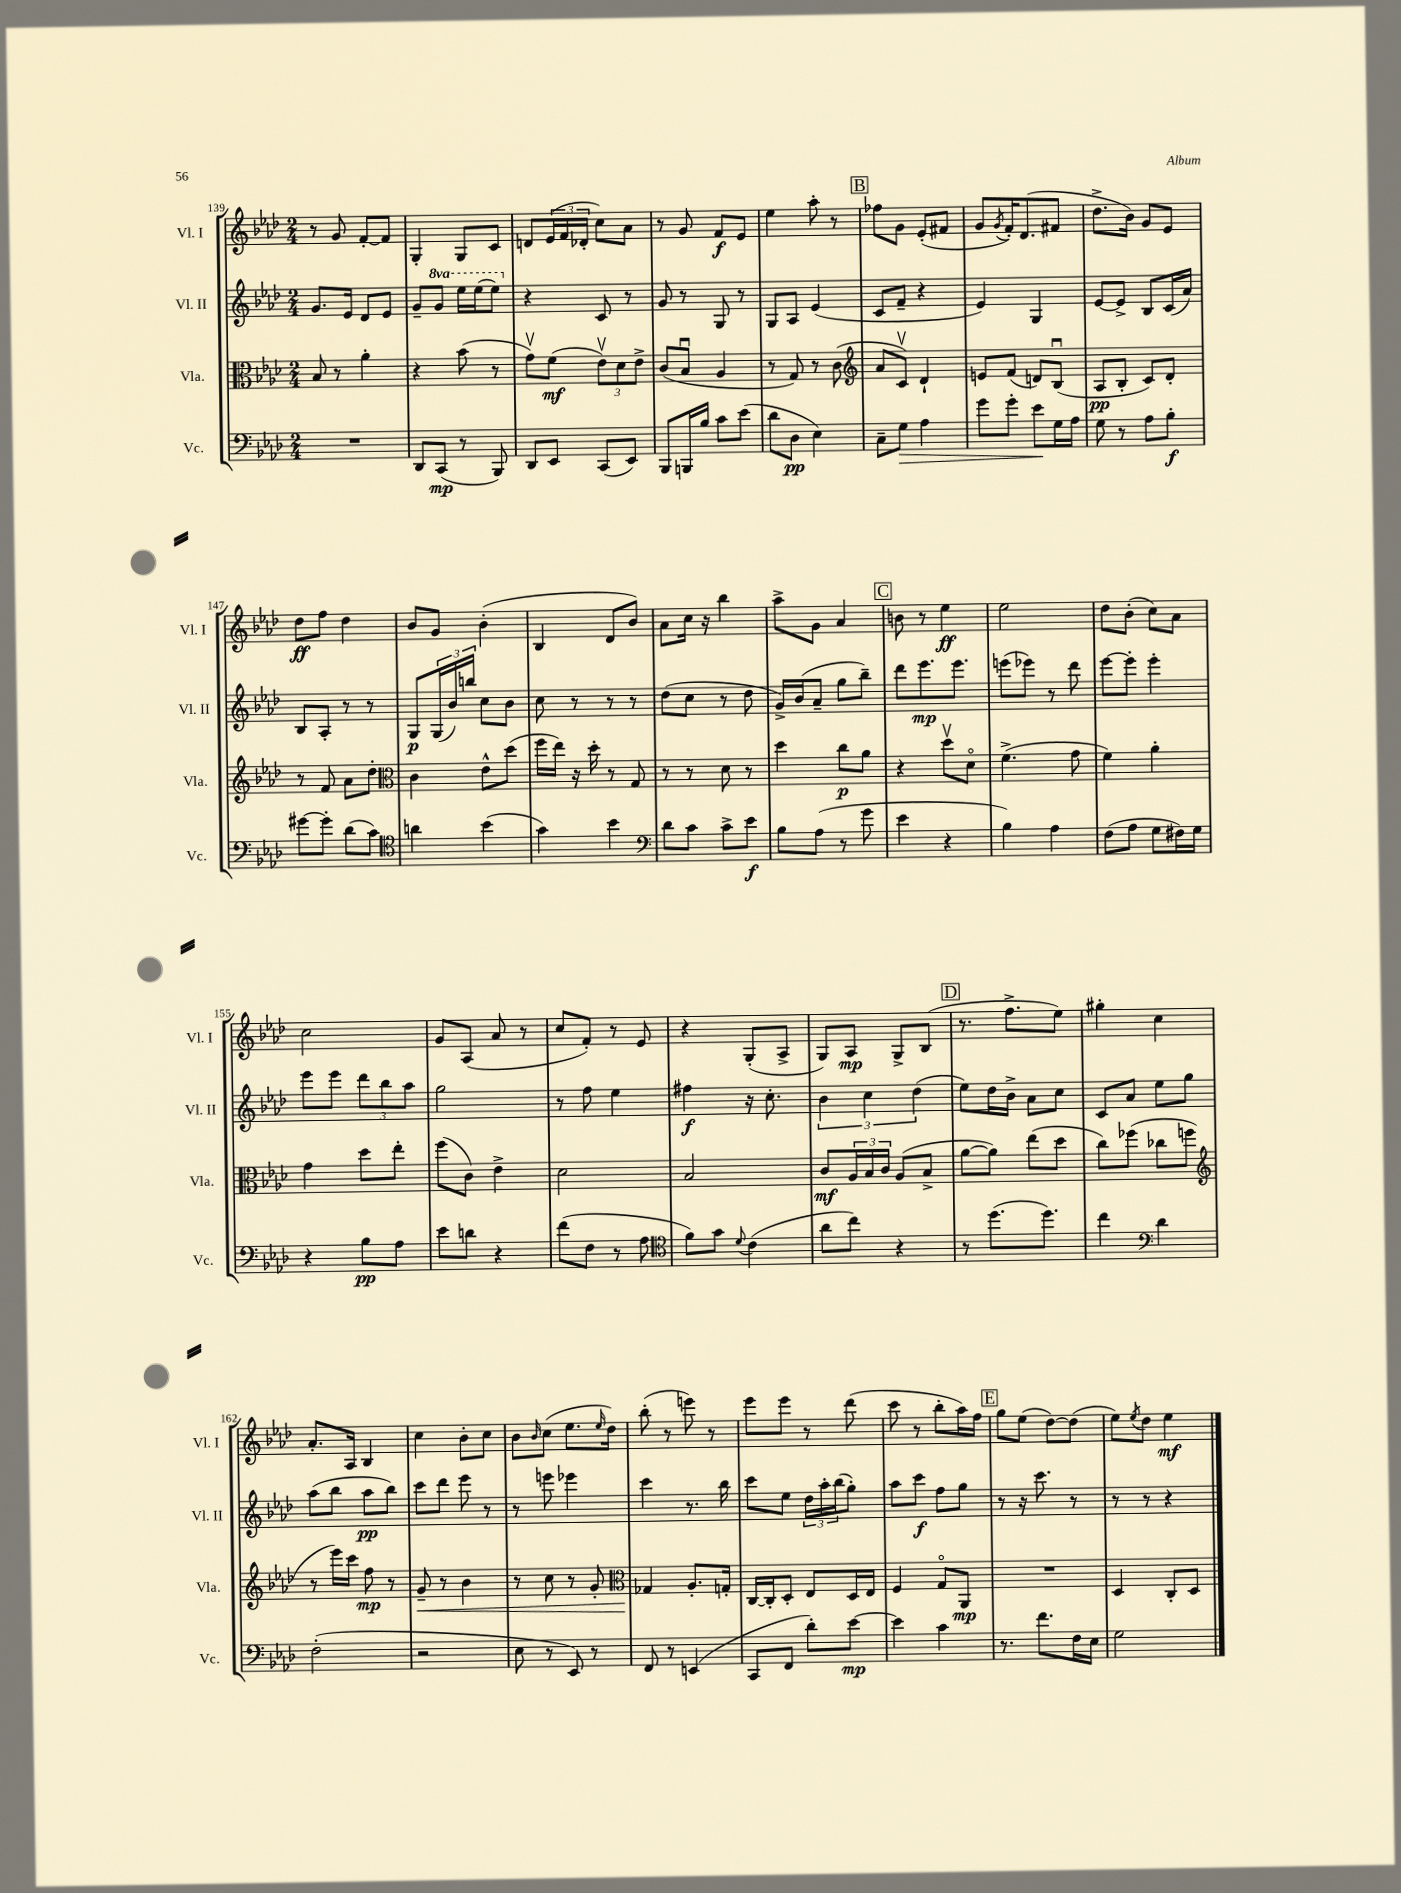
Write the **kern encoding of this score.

**kern	**dynam	**kern	**dynam	**kern	**dynam	**kern	**dynam
*part4	*part4	*part3	*part3	*part2	*part2	*part1	*part1
*staff4	*staff4	*staff3	*staff3	*staff2	*staff2	*staff1	*staff1
*I"Vc.	*	*I"Vla.	*	*I"Vl. II	*	*I"Vl. I	*
*I'Vc.	*	*I'Vla.	*	*I'Vl. II	*	*I'Vl. I	*
*clefF4	*	*clefC3	*	*clefG2	*	*clefG2	*
*k[b-e-a-d-]	*	*k[b-e-a-d-]	*	*k[b-e-a-d-]	*	*k[b-e-a-d-]	*
*M2/4	*	*M2/4	*	*M2/4	*	*M2/4	*
=139	=139	=139	=139	=139	=139	=139	=139
2r	.	8B-/	.	8.g/L	.	8r	.
.	.	8r	.	.	.	8g/	.
.	.	.	.	16e-/Jk	.	.	.
.	.	4a-'\	.	8d-/L	.	[8f'/L	.
.	.	.	.	8e-/J	.	8f/J]	.
=140	=140	=140	=140	=140	=140	=140	=140
8DD-/L	.	4r	.	8g~/L	.	4G'/	.
*	*	*	*	*8va	*	*	*
(8CC/J	mp	.	.	8gg/J	.	.	.
8r	.	(8b-\	.	16eee-\LL	.	8G/L	.
.	.	.	.	(16eee-\J	.	.	.
8BBB-/)	.	8r	.	8eee-\J)	.	8c/J	.
=141	=141	=141	=141	=141	=141	=141	=141
*	*	*	*	*X8va	*	*	*
8DD-/L	.	8gv\L)	.	4r	.	8dn/L	.
8EE-/J	.	(8f\J	mf	.	.	(24e-/L	.
.	.	.	.	.	.	24f/	.
.	.	.	.	.	.	24d-X'/JJ	.
(8CC/L	.	12e-v\L)	.	8c/	.	8cc\L)	.
.	.	12d-\	.	.	.	.	.
8EE-/J)	.	.	.	8r	.	8a-\J	.
.	.	12e-^\J	.	.	.	.	.
=142	=142	=142	=142	=142	=142	=142	=142
8BBB-/L	.	(8c/L	.	8g/	.	8r	.
16BBBn/L	.	8B-u/J	.	8r	.	8g/	.
16B-/JJ	.	.	.	.	.	.	.
8c\L	.	4A-/	.	8G/	.	8f/L	f
(8e-\J	.	.	.	8r	.	8e-/J	.
=143	=143	=143	=143	=143	=143	=143	=143
8d-\L	.	8r	.	8G/L	.	4ee-\	.
8D-\J	pp	8G/)	.	8A-/J	.	.	.
4E-\)	.	8r	.	(4e-/	.	8aa-'\	.
.	.	(8c\	.	.	.	8r	.
!!LO:REH:place=s1:t=B
=144	=144	=144	=144	=144	=144	=144	=144
*	*	*clefG2	*	*	*	*	*
8C~\L	.	8a-/L	.	8c/L	.	8ff-X\L	.
!	!LO:HP:b	!	!	!	!	!	!
8G\J	>	8cv/J)	.	8f~/J	.	8g\J	.
4A-\	.	4d-`/	.	4r	.	(8e-'/L	.
.	.	.	.	.	.	8f#X/J	.
=145	=145	=145	=145	=145	=145	=145	=145
8g\L	.	8en/L	.	4e-/)	.	8g/L	.
.	.	.	.	.	.	8qg/	.
8g'\J	.	(8f/J	.	.	.	16f'/K)	.
.	.	.	.	.	.	(8.d-/	.
8e-\L	.	8dn/L)	.	4G/	.	.	.
16G\L	]	(8B-u/J	.	.	.	8f#X/J	.
16A-\JJ	.	.	.	.	.	.	.
=146	=146	=146	=146	=146	=146	=146	=146
8G\	.	8A-/L	pp	[8e-/L	.	8.dd-^\L	.
8r	.	8B-'/J	.	8e-^/J]	.	.	.
.	.	.	.	.	.	16b-\Jk)	.
8A-\L	.	8c/L)	.	8B-/L	.	8g/L	.
8B-'\J	f	8d-'/J	.	(16c/L	.	8e-/J	.
.	.	.	.	16a-/JJ)	.	.	.
!!LO:LB:g=z
=147	=147	=147	=147	=147	=147	=147	=147
[8g#X\L	.	8r	.	8B-/L	.	8dd-\L	ff
8g#'\J]	.	8f/	.	8A-'/J	.	8ff\J	.
(8d-\L	.	8a-\L	.	8r	.	4dd-\	.
8c\J)	.	8dd-'\J	.	8r	.	.	.
=148	=148	=148	=148	=148	=148	=148	=148
*clefC4	*	*clefC3	*	*	*	*	*
4an\	.	4c\	.	8G/L	p	8b-/L	.
.	.	.	.	(24G/L	.	8g/J	.
.	.	.	.	24b-/)	.	.	.
.	.	.	.	24bbn/JJ	.	.	.
(4b-\	.	8e-^^\L	.	8cc\L	.	(4b-'\	.
.	.	(8dd-\J	.	8b-\J	.	.	.
=149	=149	=149	=149	=149	=149	=149	=149
4g\)	.	16ff\LL	.	8cc\	.	4B-/	.
.	.	16ee-\JJ)	.	.	.	.	.
.	.	16r	.	8r	.	.	.
.	.	16dd-'\	.	.	.	.	.
4b-\	.	8r	.	8r	.	8d-/L	.
.	.	8G/	.	8r	.	8b-/J)	.
=150	=150	=150	=150	=150	=150	=150	=150
*clefF4	*	*	*	*	*	*	*
8d-\L	.	8r	.	(8dd-\L	.	8a-\L	.
8c\J	.	8r	.	8cc\J	.	16cc\Jk	.
.	.	.	.	.	.	16r	.
8c^\L	.	8d-\	.	8r	.	4bb-\	.
8e-\J	f	8r	.	8dd-\	.	.	.
=151	=151	=151	=151	=151	=151	=151	=151
8B-\L	.	4dd-\	.	16g^/LL)	.	8aa-^\L	.
.	.	.	.	(16b-/J	.	.	.
(8A-\J	.	.	.	8a-~/J	.	8g\J	.
8r	.	8cc\L	p	8gg\L	.	4a-/	.
8g\	.	8a-\J	.	8bb-~\J)	.	.	.
!!LO:REH:place=s1:t=C
=152	=152	=152	=152	=152	=152	=152	=152
4e-\	.	4r	.	8ddd-\L	.	8bn\	.
.	.	.	.	8.eee-\	mp	8r	.
4r	.	8dd-v\L	.	.	.	4ee-\	ff
.	.	.	.	8.eee-\J	.	.	.
.	.	8d-\J	.	.	.	.	.
=153	=153	=153	=153	=153	=153	=153	=153
4B-\)	.	(4.f^\	.	(8eeen\L	.	2ee-\	.
.	.	.	.	8eee-X\J)	.	.	.
4A-\	.	.	.	8r	.	.	.
.	.	8g\	.	8ddd-\	.	.	.
=154	=154	=154	=154	=154	=154	=154	=154
(8F\L	.	4f\)	.	[8eee-\L	.	8dd-\L	.
8A-\J	.	.	.	8eee-'\J]	.	(8b-'\J	.
8G\L	.	4a-'\	.	4eee-'\	.	8cc\L)	.
16F#X\L)	.	.	.	.	.	8a-\J	.
16G\JJ	.	.	.	.	.	.	.
!!LO:LB:g=z
=155	=155	=155	=155	=155	=155	=155	=155
4r	.	4g\	.	8eee-\L	.	2cc\	.
.	.	.	.	8eee-\J	.	.	.
8B-\L	pp	8dd-\L	.	12ddd-\L	.	.	.
.	.	.	.	12bb-\	.	.	.
8A-\J	.	8ee-'\J	.	.	.	.	.
.	.	.	.	12aa-\J	.	.	.
=156	=156	=156	=156	=156	=156	=156	=156
8e-\L	.	(8ff\L	.	2gg\	.	8g/L	.
8dn\J	.	8c\J)	.	.	.	(8A-/J	.
4r	.	4e-^\	.	.	.	8a-/	.
.	.	.	.	.	.	8r	.
=157	=157	=157	=157	=157	=157	=157	=157
(8f\L	.	2d-\	.	8r	.	8cc/L	.
8F\J	.	.	.	8ff\	.	8f'/J)	.
8r	.	.	.	4ee-\	.	8r	.
8A-\	.	.	.	.	.	8e-/	.
=158	=158	=158	=158	=158	=158	=158	=158
*clefC4	*	*	*	*	*	*	*
8f\L)	.	2B-/	.	4ff#X\	f	4r	.
8g\J	.	.	.	.	.	.	.
8qqd-/	.	.	.	.	.	.	.
(4c\	.	.	.	16r	.	(8G'/L	.
.	.	.	.	8.cc'\	.	.	.
.	.	.	.	.	.	8A-^/J	.
=159	=159	=159	=159	=159	=159	=159	=159
8a-\L	.	8c/L	mf	6b-\	.	8G/L)	.
8cc\J)	.	24A-/L	.	.	.	8A-/J	mp
.	.	24B-/	.	6cc\	.	.	.
.	.	24c/JJ	.	.	.	.	.
4r	.	(8A-/L	.	.	.	8G^/L	.
.	.	.	.	(6dd-\	.	.	.
.	.	8B-^/J	.	.	.	(8B-/J	.
!!LO:REH:place=s1:t=D
=160	=160	=160	=160	=160	=160	=160	=160
8r	.	[8a-\L	.	8ee-\L)	.	8.r	.
(8.dd-\L	.	8a-\J])	.	16dd-\L	.	.	.
.	.	.	.	16b-^\JJ	.	8.ff^\L	.
.	.	(8ee-\L	.	8a-\L	.	.	.
8.dd-\J)	.	.	.	.	.	.	.
.	.	8dd-\J	.	8cc\J	.	8ee-\J)	.
=161	=161	=161	=161	=161	=161	=161	=161
4cc\	.	8cc\L)	.	8c/L	.	4gg#X'\	.
.	.	(8ff-X\J	.	8a-/J	.	.	.
*clefF4	*	*	*	*	*	*	*
4d-\	.	8cc-X\L	.	8ee-\L	.	4cc\	.
.	.	8ffn\J	.	8gg\J	.	.	.
!!LO:LB:g=z
=162	=162	=162	=162	=162	=162	=162	=162
*	*	*clefG2	*	*	*	*	*
(2F'\	.	8r	.	(8aa-\L	.	8.a-'/L	.
.	.	16eee-\LL)	.	8bb-\J	.	.	.
.	.	16ccc\JJ	.	.	.	16A-/Jk	.
.	.	8ff\	mp	8aa-\L	pp	4B-/	.
.	.	8r	.	8bb-\J)	.	.	.
=163	=163	=163	=163	=163	=163	=163	=163
!	!	!	!LO:HP:b	!	!	!	!
2r	.	8g~/	<	8ccc\L	.	4cc\	.
.	.	8r	.	8ddd-\J	.	.	.
.	.	4b-\	.	8eee-\	.	8b-'\L	.
.	.	.	.	8r	.	8cc\J	.
=164	=164	=164	=164	=164	=164	=164	=164
8E-\	.	8r	.	8r	.	8b-\L	.
.	.	.	.	.	.	16qqb-/	.
8r	.	8cc\	.	8eeen\	.	(8cc\J	.
8EE-/)	.	8r	.	4eee-X\	.	8.ee-\L	.
8r	.	8g'/	.	.	.	.	.
.	.	.	.	.	.	16qqee-/	.
.	.	.	.	.	.	16dd-\Jk)	.
=165	=165	=165	=165	=165	=165	=165	=165
*	*	*clefC3	*	*	*	*	*
8FF/	.	4G-X/	.	4ccc\	.	(8bb-'\	.
8r	.	.	.	.	.	8r	.
(4EEn/	.	8.A-'/L	[	8.r	.	8eeen\)	.
.	.	.	.	.	.	8r	.
.	.	16Gn'/Jk	.	16bb-\	.	.	.
=166	=166	=166	=166	=166	=166	=166	=166
8CC/L	.	[16C/LL	.	8ccc\L	.	8eee-\L	.
.	.	16C'/J]	.	.	.	.	.
8FF/J	.	8D-'/J	.	8ee-\J	.	8eee-\J	.
8d-'\L)	.	8E-/L	.	24dd-\LL	.	8r	.
.	.	.	.	24aa-'\	.	.	.
.	.	.	.	(24bb-\J	.	.	.
[8e-\J	mp	16D-/L	.	8gg'\J)	.	(8ddd-\	.
.	.	16E-/JJ	.	.	.	.	.
=167	=167	=167	=167	=167	=167	=167	=167
4e-\]	.	4F/	.	8aa-\L	.	8ccc\	.
.	.	.	.	8ccc\J	f	8r	.
4c\	.	8G/L	.	8ff\L	.	8bb-'\L	.
.	.	8AA-/J	mp	8gg\J	.	16aa-\L)	.
.	.	.	.	.	.	16ff\JJ	.
!!LO:REH:place=s1:t=E
=168	=168	=168	=168	=168	=168	=168	=168
8.r	.	2r	.	8r	.	8gg\L	.
.	.	.	.	16r	.	(8ee-\J	.
8.f\L	.	.	.	8.ccc\	.	.	.
.	.	.	.	.	.	[8dd-\L)	.
16F\L	.	.	.	8r	.	(8dd-\J]	.
16E-\JJ	.	.	.	.	.	.	.
=169	=169	=169	=169	=169	=169	=169	=169
2G\	.	4D-/	.	8r	.	8ee-\L)	.
.	.	.	.	.	.	8qee-/	.
.	.	.	.	8r	.	8dd-\J	.
.	.	8C'/L	.	4r	.	4ee-\	mf
.	.	8D-/J	.	.	.	.	.
==	==	==	==	==	==	==	==
*-	*-	*-	*-	*-	*-	*-	*-
